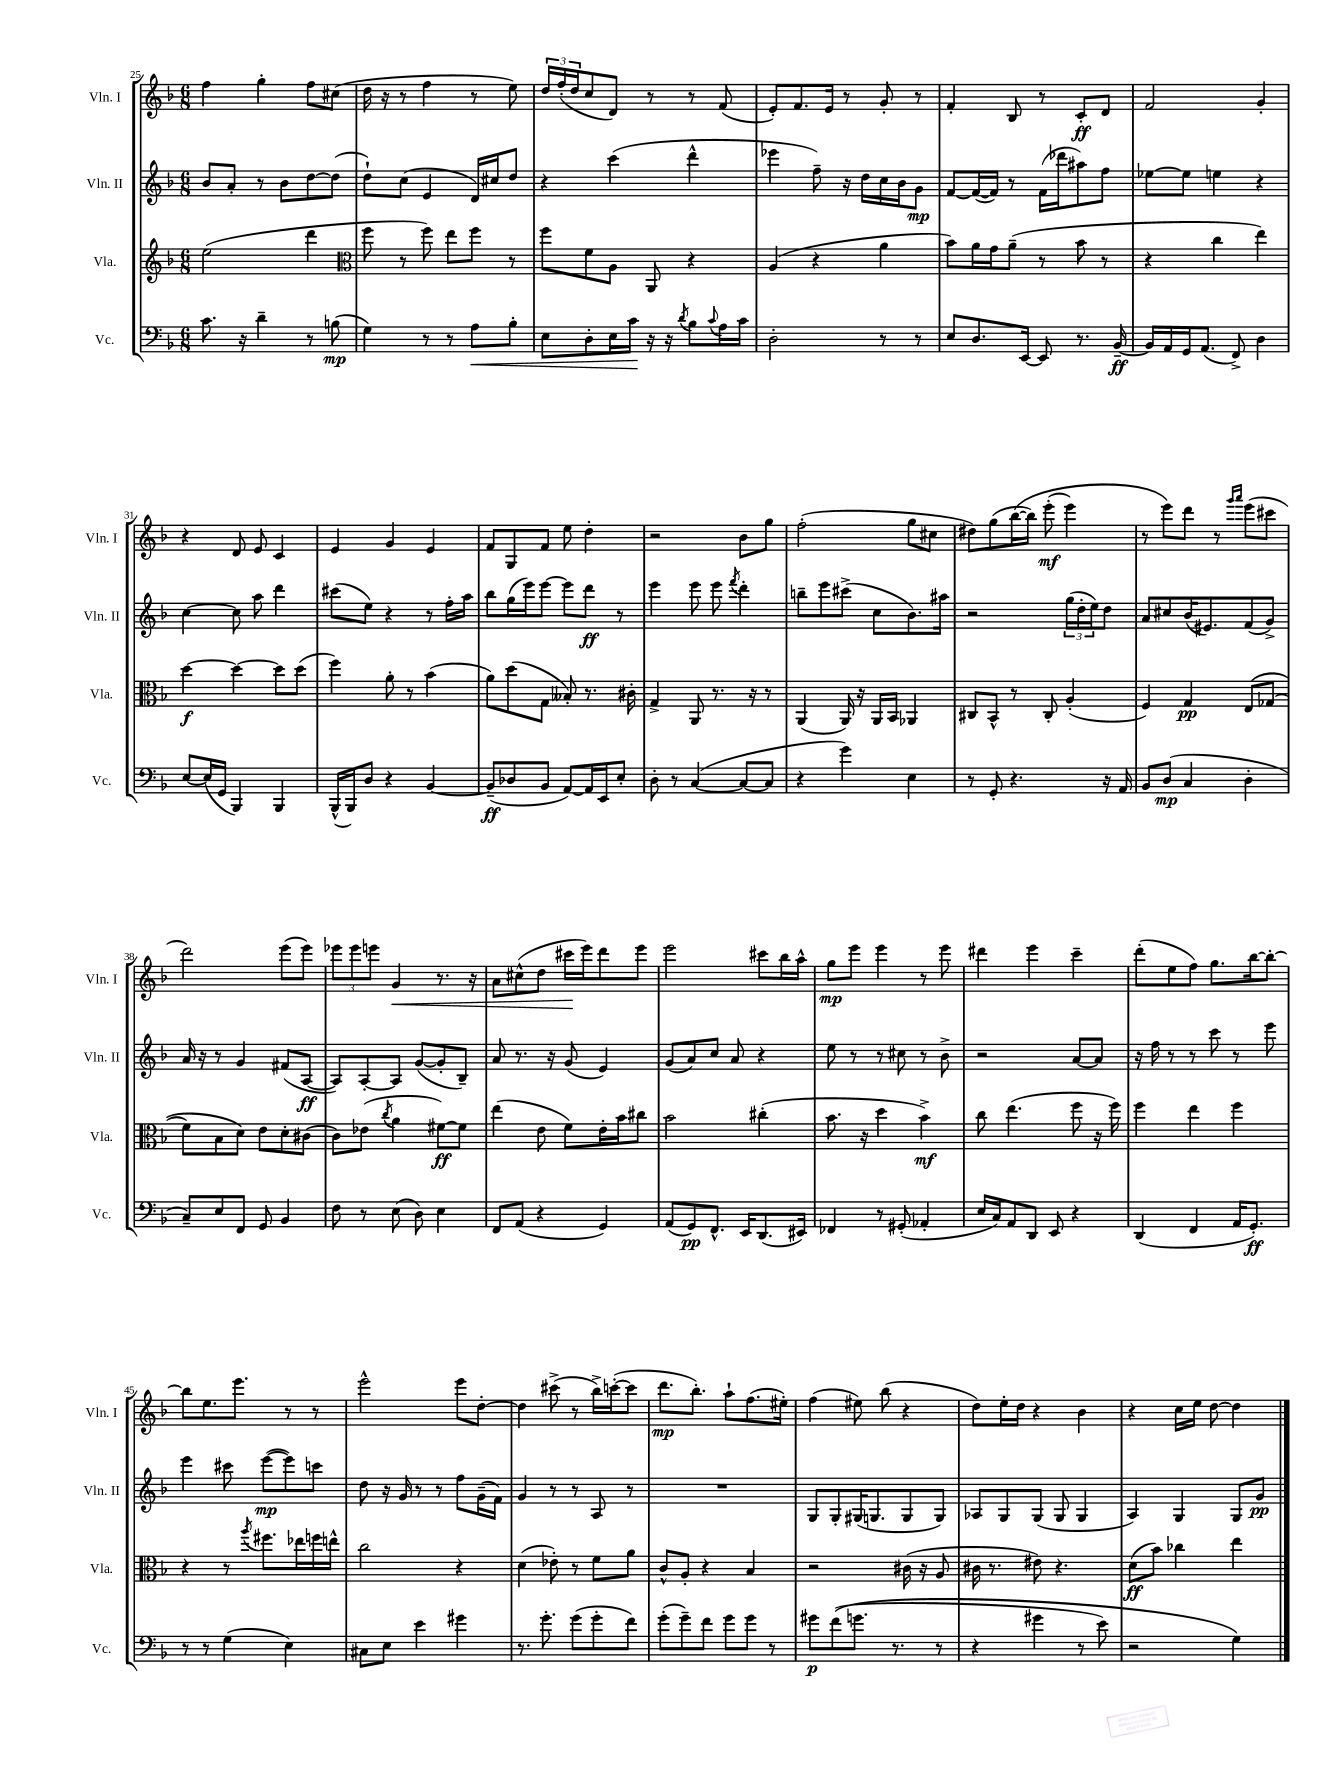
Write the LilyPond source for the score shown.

<<
\new StaffGroup <<
\new Staff = "s0" \with { instrumentName = "Vln. I" shortInstrumentName = "Vln. I" } {
    \clef treble \key f \major \numericTimeSignature \time 6/8
    f''4 g''4-. f''8 cis''8( |
    d''16 r16 r8 f''4 r8 e''8) |
    \tuplet 3/2 { d''16 f''16-.( d''16 } c''8 d'8) r8 r8 f'8( |
    e'8-.) f'8. e'16 r8 g'8-. r8 |
    f'4-. bes8 r8 c'8-.\ff d'8 |
    f'2 g'4-. |
    r4 d'8 e'8 c'4 |
    e'4 g'4 e'4 |
    f'8 g8 f'8 e''8 d''4-. |
    r2 bes'8 g''8 |
    f''2-.( g''8 cis''8 |
    dis''8) g''8( bes''16~\( bes''16) e'''8-.\mf( e'''4) |
    r8 e'''8\) d'''8 r8 \grace { g'''16 a'''16 } e'''8( cis'''8 |
    d'''2) e'''8( e'''8) |
    \tuplet 3/2 { ees'''8 ees'''8 e'''8 } g'4\< r8. r16 |
    a'8 cis''8-^( d''8 cis'''16\! e'''16) d'''8 e'''8 |
    e'''2 cis'''8 bes''16 a''16-^ |
    g''8\mp e'''8 e'''4 r8 e'''8 |
    dis'''4 e'''4 c'''4-- |
    d'''8-.( e''8 f''8) g''8. bes''16~ bes''8~-. |
    bes''8 e''8. e'''8. r8 r8 |
    e'''2-^ e'''8 d''8~-. |
    d''4 cis'''8->( r8 bes''16->) c'''16~-.( c'''8 |
    d'''8.\mp bes''8.-.) a''8-! f''8.( eis''16-.) |
    f''4( eis''8) bes''8( r4 |
    d''8) e''16-. d''16 r4 bes'4 |
    r4 c''16 e''16 d''8~ d''4 \bar "|." |
}
\new Staff = "s1" \with { instrumentName = "Vln. II" shortInstrumentName = "Vln. II" } {
    \clef treble \key f \major \numericTimeSignature \time 6/8
    bes'8 a'8-. r8 bes'8 d''8~ d''8( |
    d''8-!) c''8( e'4 d'16) cis''16 d''8 |
    r4 c'''4( d'''4-^ |
    ees'''4 f''8--) r16 d''16 c''16 bes'16 g'8\mp |
    f'8~ f'16~( f'16) r8 f'16( des'''16 ais''8) f''8 |
    ees''8~ ees''8 e''4 r4 |
    c''4~ c''8 a''8 d'''4 |
    cis'''8( e''8) r4 r8 f''16-. a''16 |
    bes''8 g''16( e'''16) e'''8~ e'''8 d'''8\ff r8 |
    e'''4 e'''8 e'''8 \acciaccatura { f'''8 } d'''4-. |
    b''8-- e'''8 cis'''8->( c''8 bes'8.) ais''16 |
    r2 \tuplet 3/2 { g''16( d''16-. e''16) } d''8 |
    a'8 cis''8 bes'16( eis'8.) f'8( g'8->) |
    a'16 r16 r8 g'4 fis'8( a8~\ff |
    a8) a8~-. a8 g'8~( g'8-. bes8--) |
    a'8 r8. r16 g'8( e'4) |
    g'8( a'8) c''8 a'8 r4 |
    e''8 r8 r8 cis''8 r8 bes'8-> |
    r2 a'8~ a'8 |
    r16 f''16 r8 r8 c'''8 r8 e'''8 |
    e'''4 cis'''8 e'''8~\mp( e'''8) c'''8 |
    d''8 r16 g'16 r8 r8 f''8 g'16--( f'16) |
    g'4 r8 r8 a8 r8 |
    R2. |
    g8 g8-. gis16( g8. g8 g8) |
    aes8 g8 g8( g8 g4 |
    a4) g4 g8 g'8\pp \bar "|." |
}
\new Staff = "s2" \with { instrumentName = "Vla." shortInstrumentName = "Vla." } {
    \clef treble \key f \major \numericTimeSignature \time 6/8
    e''2( d'''4 |
    \clef alto f''8 r8 f''8) e''8 f''8 r8 |
    f''8 f'8 a8 a,8 r4 |
    a4( r4 a'4 |
    bes'8) a'16 g'16 a'8--( r8 bes'8 r8 |
    r4 c''4 e''4) |
    d''4~\f d''4~ d''8 d''8( |
    f''4) a'8-. r8 bes'4( |
    a'8) d''8( g8 beses8-.) r8. cis'16-. |
    g4-> a,8 r8. r16 r8 |
    a,4( a,16) r16 a,16 bes,16 aes,4 |
    cis8 bes,8-^ r8 cis8-. a4-.( |
    f4) g4\pp e8\( ges8( |
    f'8) bes8 d'8\) e'8 d'8-. cis'8( |
    c'8) ees'8( \acciaccatura { c''8 } a'4 fis'8~\ff) fis'8 |
    e''4( e'8 f'8) e'16-. bes'16 cis''8 |
    bes'2 cis''4-.( |
    bes'8. r16 d''4 bes'4->\mf) |
    c''8 e''4.( f''8 r16 f''16) |
    f''4 e''4 f''4 |
    r4 r8 \acciaccatura { a''8 } fis''8. ees''16 f''16 e''16-^ |
    c''2 r4 |
    d'4( ees'8-.) r8 f'8 a'8 |
    c'8-^ a8-. r4 bes4 |
    r2 cis'16( r16 a8 |
    cis'16 r8. eis'8) r4. |
    d'8\ff( bes'8) ces''4 e''4 \bar "|." |
}
\new Staff = "s3" \with { instrumentName = "Vc." shortInstrumentName = "Vc." } {
    \clef bass \key f \major \numericTimeSignature \time 6/8
    c'8. r16 d'4-- r8 b8\mp( |
    g4) r8 r8 a8\< bes8-. |
    e8 d8-. e16 c'16\! r16 r16 \acciaccatura { d'8 } bes8 \appoggiatura { c'8 } a16 c'16 |
    d2-. r8 r8 |
    e8 d8. e,16~ e,8 r8. bes,16~--\ff |
    bes,16 a,16 g,16 a,8.( f,8->) d4 |
    e8~ e16( g,16 bes,,4) bes,,4 |
    bes,,16-^( bes,,16) d8 r4 bes,4~ |
    bes,8--\ff( des8 bes,8 a,8~) a,16 e,16 e8-. |
    d8-. r8 c4~( c8~ c8 |
    r4 g'4) e4 |
    r8 g,8-. r4. r16 a,16 |
    bes,8 d8\mp( c4 d4-. |
    c8--) e8 f,8 g,8 bes,4 |
    f8 r8 e8( d8) e4 |
    f,8 a,8( r4 g,4) |
    a,8( g,8\pp) f,8.-^ e,16 d,8.( eis,16) |
    fes,4 r8 gis,8-.( aes,4-. |
    e16 c16) a,8 d,8 e,8 r4 |
    d,4( f,4 a,16 g,8.-.\ff) |
    r8 r8 g4( e4) |
    cis8 e8 e'4 gis'4 |
    r8. g'8.-. g'8( g'8-. f'8) |
    g'8-.( g'8--) f'8 g'8 g'8 r8 |
    gis'8\p f'8(\( g'8. r8. r8 |
    r4 gis'4 r8 e'8) |
    r2 g4\) \bar "|." |
}
>>
>>
\layout { \context { \Score currentBarNumber = #25 } }
